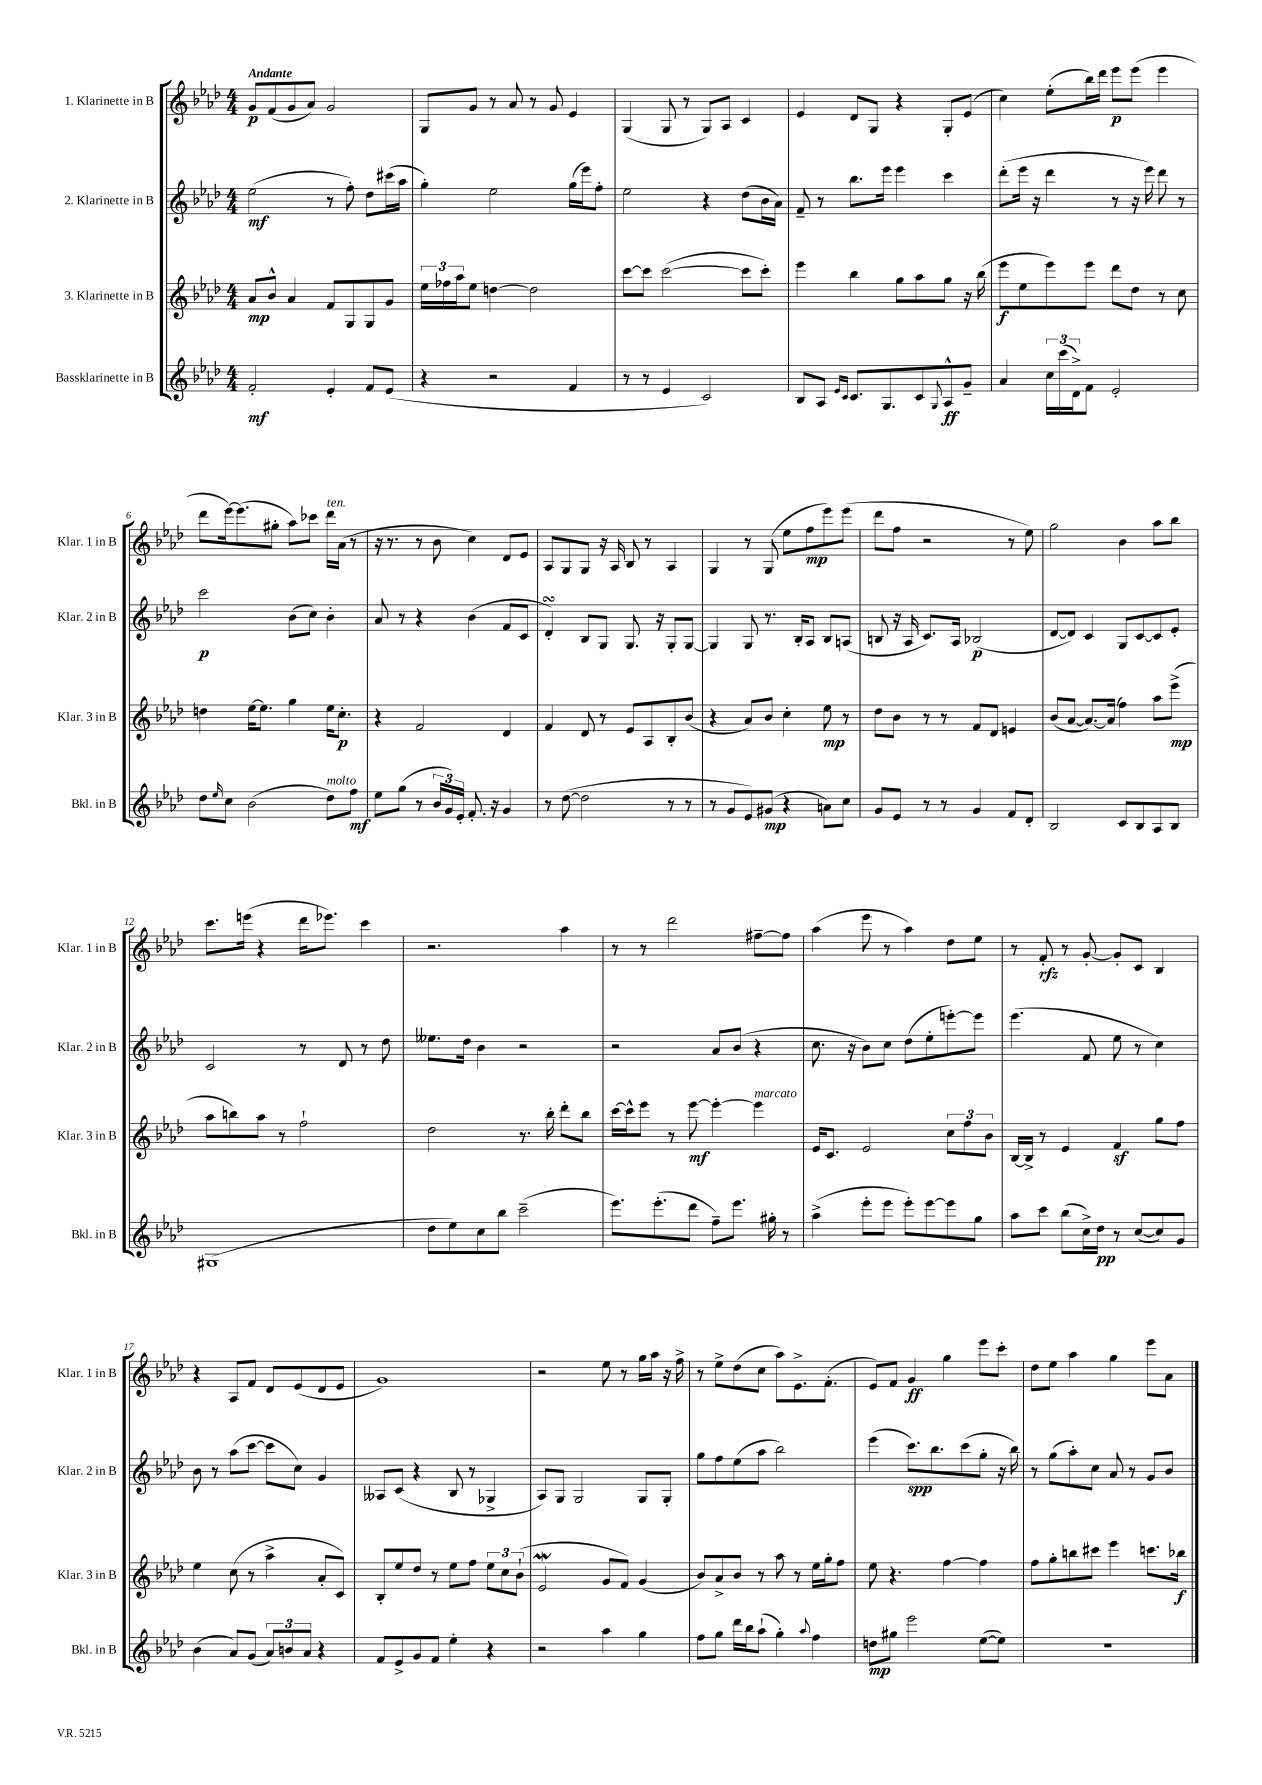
<<
\new StaffGroup <<
\new Staff = "s0" \with { instrumentName = "1. Klarinette in B" shortInstrumentName = "Klar. 1 in B" } {
    \clef treble \key aes \major \numericTimeSignature \time 4/4 \tempo "Andante"
    g'8\p f'8( g'8 aes'8) g'2 |
    g8 g'8 r8 aes'8 r8 g'8 ees'4 |
    g4( g8 r8 g8) aes8 c'4 |
    ees'4 des'8 g8 r4 g8-. ees'8( |
    c''4) ees''8-.( bes''16) des'''16 ees'''8\p ees'''8( ees'''4 |
    des'''8 ees'''16~) ees'''8.( gis''8-. aes''8) ces'''8 des'''16^\markup { \italic "ten." } aes'16( r8 |
    r16 r8. r8 bes'8 c''4) des'8 ees'8 |
    aes8 g8 g8 r16 aes16 bes8 r8 aes4 |
    g4 r8 g8( ees''8 f''8\mp ees'''8) ees'''8( |
    des'''8 f''8 r2 r8 ees''8) |
    g''2 bes'4 aes''8 bes''8 |
    c'''8. e'''16( r4 des'''16 ees'''8.) c'''4 |
    r2. aes''4 |
    r8 r8 des'''2 fis''8~-- fis''8 |
    aes''4( ees'''8 r8 aes''4) des''8 ees''8 |
    r8 f'8-.\rfz r8 g'8~-. g'8-. c'8 bes4 |
    r4 aes8 f'8 des'8 ees'8( des'8 ees'8 |
    g'1) |
    r2 ees''8 r8 g''16 aes''16 r16 f''16-> |
    r8 ees''8-> des''8( c''8 aes''8) ees'8.-> f'8.-.( |
    ees'8) f'8 g'4\ff g''4 ees'''8 c'''8-. |
    des''8 ees''8 aes''4 g''4 ees'''8 aes'8 \bar "|." |
}
\new Staff = "s1" \with { instrumentName = "2. Klarinette in B" shortInstrumentName = "Klar. 2 in B" } {
    \clef treble \key aes \major \numericTimeSignature \time 4/4
    ees''2\mf( r8 f''8-.) des''8 cis'''16( aes''16 |
    g''4-.) ees''2 g''16( ees'''16) f''8-. |
    ees''2 r4 des''8( bes'16 aes'16) |
    f'8-- r8 bes''8. ees'''16 ees'''4 c'''4 |
    des'''8-.( ees'''16 r16 des'''4 r8 r16 ees'''16) des'''8 r8 |
    c'''2\p bes'8( c''8) bes'4-. |
    aes'8 r8 r4 bes'4( f'8 c'8 |
    des'4-.\turn) bes8 g8 g8. r16 g8-. g8~ |
    g4 g8 r8. bes16-. aes8 bes8 a8( |
    b8 r16 aes16 c'8.) aes16 bes2\p( |
    des'8~ des'8) c'4 g8 c'8~ c'8 ees'8-. |
    c'2 r8 des'8 r8 des''8 |
    eeses''8. des''16 bes'4 r2 |
    r2 aes'8 bes'8( r4 |
    c''8. r16 bes'8) c''8 des''8( ees''8-. e'''8~-.) e'''8 |
    ees'''4.( f'8 ees''8 r8 c''4) |
    bes'8 r8 aes''8( c'''8~ c'''8 c''8) g'4 |
    aeses8 c'8( r4 bes8 r8 ges4-> |
    aes8) g8 g2 g8 g8-. |
    g''8 f''8 ees''8( aes''8 bes''2) |
    ees'''4( c'''8.\spp) bes''8. c'''8( g''8-. r16 bes''16) |
    r8 g''8( aes''8-.) c''8 aes'8 r8 g'8 bes'8 \bar "|." |
}
\new Staff = "s2" \with { instrumentName = "3. Klarinette in B" shortInstrumentName = "Klar. 3 in B" } {
    \clef treble \key aes \major \numericTimeSignature \time 4/4
    aes'8\mp bes'8-^ aes'4 f'8 g8 g8 g'8 |
    \tuplet 3/2 { ees''16 fes''16 aes''16 } ees''8 d''4~ d''2 |
    c'''8~ c'''8 c'''2~( c'''8 c'''8-.) |
    ees'''4 bes''4 g''8 aes''8 g''8 r16 bes''16( |
    ees'''8\f ees''8 ees'''8) ees'''8 des'''8 des''8 r8 c''8 |
    d''4 ees''16~ ees''8. g''4 ees''16 c''8.-.\p |
    r4 f'2 des'4 |
    f'4 des'8 r8 ees'8 aes8 bes8-. bes'8( |
    r4 aes'8) bes'8 c''4-. ees''8\mp r8 |
    des''8 bes'8 r8 r8 f'8 des'8 e'4 |
    bes'8( aes'8~ aes'8.~) aes'16( f''4) aes''8 ees'''8->\mp( |
    aes''8 b''8) aes''8 r8 f''2-! |
    des''2 r8. bes''16-. des'''8-. bes''8 |
    c'''16~ c'''16-^ ees'''8 r8 ees'''8~\mf ees'''4~-. ees'''4^\markup { \italic "marcato" } |
    ees'16 c'8. ees'2 \tuplet 3/2 { c''8 f''8 bes'8 } |
    bes16~ bes16-> r8 ees'4 f'4\sf g''8 f''8 |
    ees''4 c''8( r8 aes''4-> aes'8-. c'8) |
    bes8-. ees''8 des''8 r8 ees''8 f''8 \tuplet 3/2 { ees''8 c''8 bes'8-!( } |
    ees'2\mordent g'8 f'8) g'4( |
    bes'8) aes'8-> bes'8 r8 aes''8 r8 ees''16 g''16-. f''8 |
    ees''8 r4. f''4~ f''4 |
    f''8 g''8-. b''8 cis'''8 ees'''4 c'''8. bes''16\f \bar "|." |
}
\new Staff = "s3" \with { instrumentName = "Bassklarinette in B" shortInstrumentName = "Bkl. in B" } {
    \clef treble \key aes \major \numericTimeSignature \time 4/4
    f'2-.\mf ees'4-. f'8 ees'8( |
    r4 r2 f'4 |
    r8 r8 ees'4 c'2) |
    bes8 aes8 \grace { ees'16 c'16 } c'8. g8. c'8 \appoggiatura { g8 } aes8-^\ff g'8-- |
    aes'4 \tuplet 3/2 { c''16 c'''16( des'16->) } f'8 ees'2-. |
    des''8 \grace { ees''16 } c''8 bes'2( des''8^\markup { \italic "molto" }) f''8\mf |
    ees''8 g''8( r8 \tuplet 3/2 { bes'16 g'16) ees'16-. } f'8.-. r16 g'4 |
    r8 des''8~( des''2 r8 r8 |
    r8 g'8 ees'8) gis'8\mp( r4 a'8) c''8 |
    g'8 ees'8 r8 r8 g'4 f'8 des'8-. |
    bes2 c'8 bes8 aes8 bes8 |
    gis1( |
    des''8 ees''8) c''8 bes''8 c'''2--( |
    ees'''8.) ees'''8.-.( des'''8 f''8--) ees'''8. gis''16-. r8 |
    aes''4->( ees'''8-. ees'''8 ees'''8-.) ees'''8~ ees'''8 g''8 |
    aes''8 c'''8 bes''8( c''16->) des''16\pp r8 c''8~( c''8) g'8 |
    bes'4( aes'8) g'8( \tuplet 3/2 { aes'8) b'8 aes'8 } r4 |
    f'8 ees'8-> g'8 f'8 ees''4-. r4 |
    r2 aes''4 g''4 |
    f''8 g''8 des'''16 bes''16 aes''8-!( g''4-.) \appoggiatura { aes''8 } f''4 |
    d''8\mp gis''8 ees'''2 ees''8~( ees''8) |
    R1 \bar "|." |
}
>>
>>
